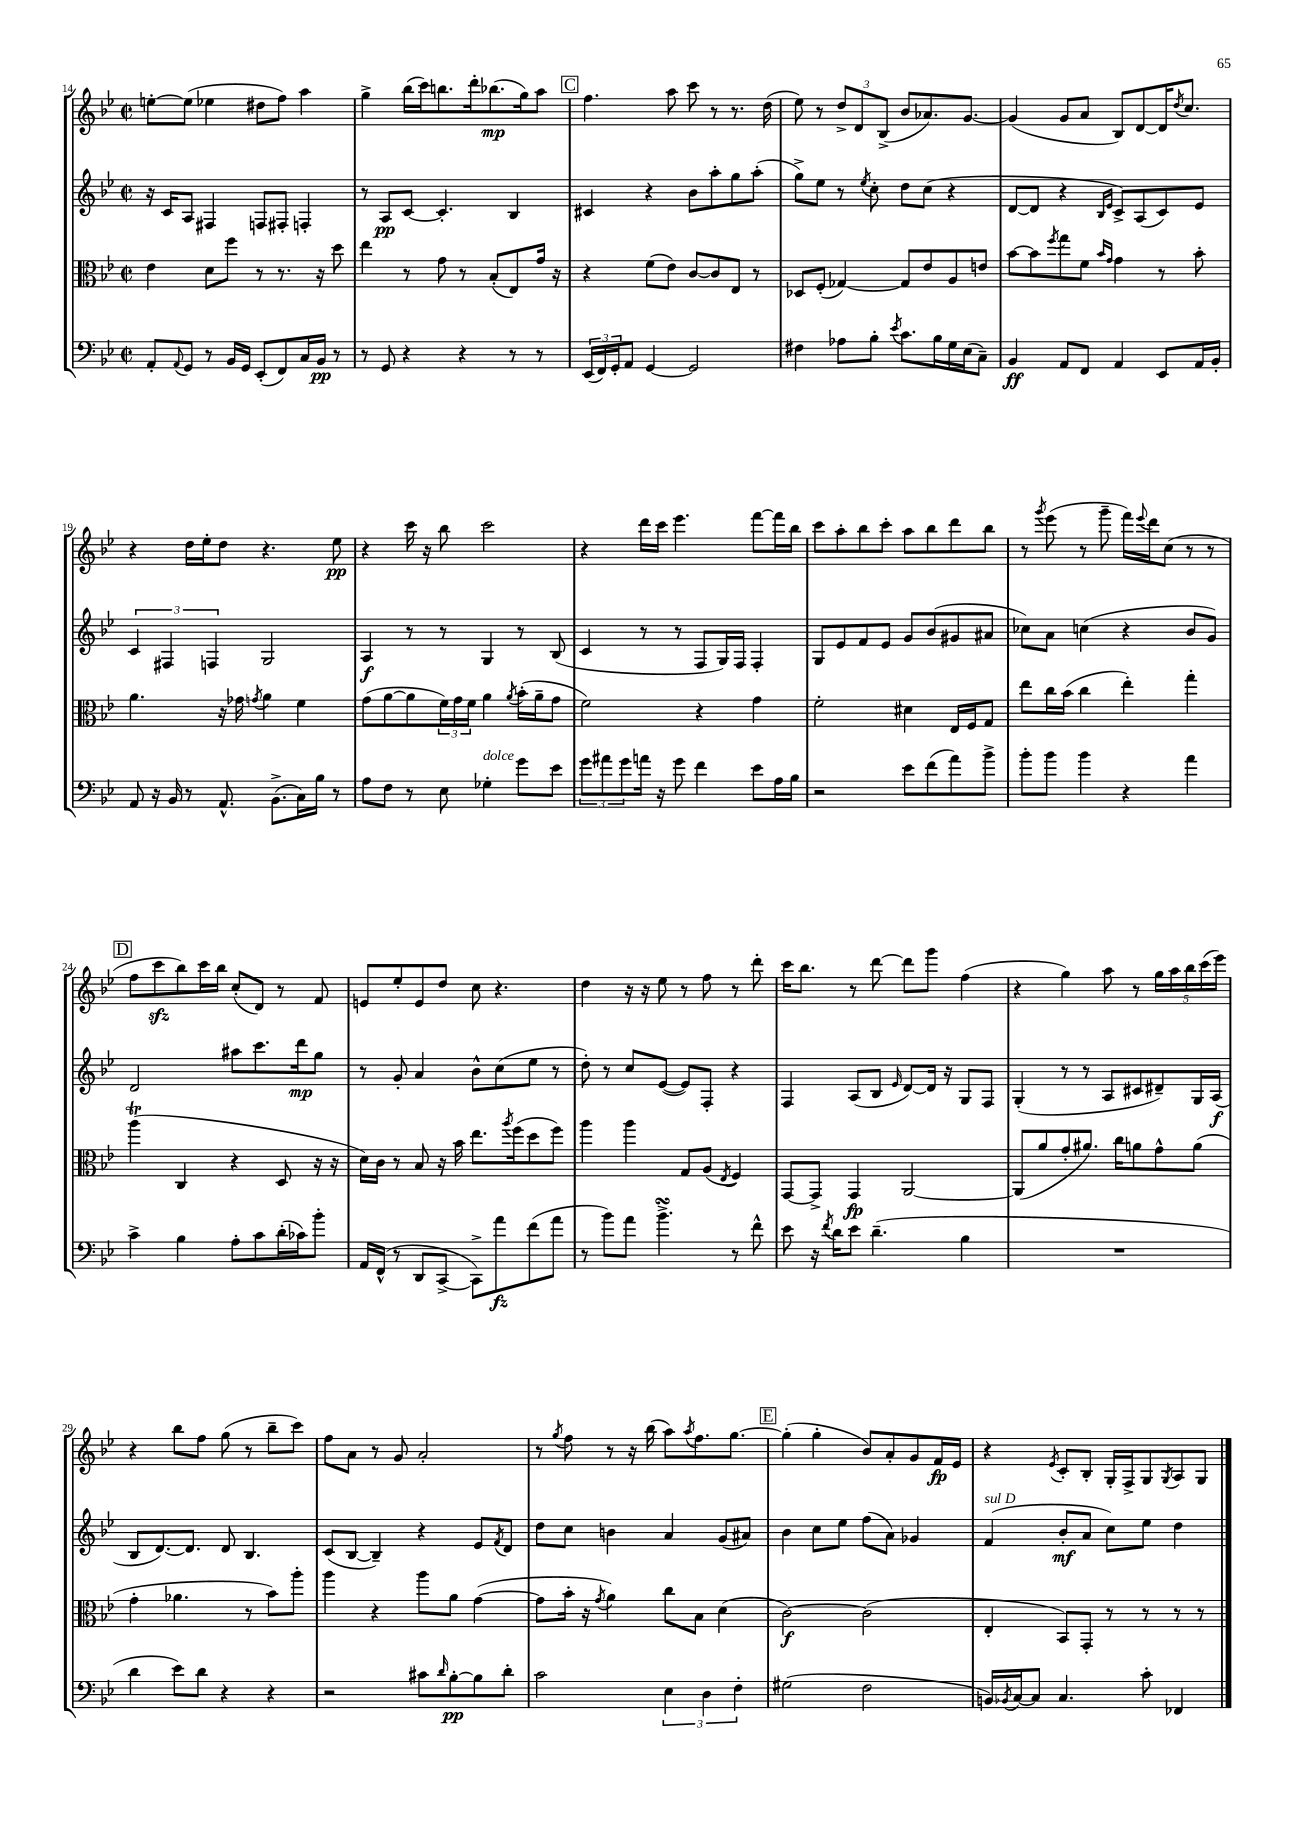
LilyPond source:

<<
\new StaffGroup <<
\new Staff = "s0" {
    \clef treble \key bes \major \defaultTimeSignature \time 2/2
    e''8~-. e''8( ees''4 dis''8 f''8) a''4 |
    g''4-> bes''16( c'''16) b''8. d'''16-. bes''8.\mp( g''16) a''8 |
    \mark \markup { \box "C" } f''4. a''8 c'''8 r8 r8. d''16( |
    ees''8) r8 \tuplet 3/2 { d''8-> d'8 bes8->( } bes'8 aes'8.) g'8.~ |
    g'4( g'8 a'8 bes8) d'8~ d'16 \acciaccatura { d''8 } c''8. |
    r4 d''16 ees''16-. d''8 r4. ees''8\pp |
    r4 c'''16 r16 bes''8 c'''2 |
    r4 d'''16 c'''16 ees'''4. f'''8~ f'''16 bes''16 |
    c'''8 a''8-. bes''8 c'''8-. a''8 bes''8 d'''8 bes''8 |
    r8 \acciaccatura { g'''8 } ees'''8( r8 g'''8-- f'''16) \appoggiatura { ees'''8 } d'''16 c''8( r8 r8 |
    \mark \markup { \box "D" } f''8 c'''8\sfz bes''8) c'''16 bes''16 c''8-.( d'8) r8 f'8 |
    e'8 ees''8-. e'8 d''8 c''8 r4. |
    d''4 r16 r16 ees''8 r8 f''8 r8 d'''8-. |
    c'''16 bes''8. r8 d'''8~ d'''8 g'''8 f''4( |
    r4 g''4) a''8 r8 \tuplet 5/4 { g''16 a''16 bes''16 c'''16( ees'''16) } |
    r4 bes''8 f''8 g''8( r8 bes''8-- c'''8) |
    f''8 a'8 r8 g'8 a'2-. |
    r8 \acciaccatura { g''8 } f''8 r8 r16 bes''16( a''8) \acciaccatura { a''8 } f''8. g''8.~ |
    \mark \markup { \box "E" } g''4-.( g''4-. bes'8) a'8-. g'8 f'16\fp ees'16 |
    r4 \acciaccatura { ees'8 } c'8-. bes8-. g16-. f16-> g8 \acciaccatura { g8 } a8 g8 \bar "|." |
}
\new Staff = "s1" {
    \clef treble \key bes \major \defaultTimeSignature \time 2/2
    r16 c'16 a8 fis4 f8 fis8-. f4-. |
    r8 a8\pp c'8~ c'4.-. bes4 |
    \mark \markup { \box "C" } cis'4 r4 bes'8 a''8-. g''8 a''8-.( |
    g''8->) ees''8 r8 \acciaccatura { ees''8 } c''8-. d''8 c''8( r4 |
    d'8~ d'8 r4 \grace { bes16 ees'16 } c'8->) a8( c'8) ees'8 |
    \tuplet 3/2 { c'4 fis4 f4 } g2 |
    a4\f r8 r8 g4 r8 bes8( |
    c'4 r8 r8 f8 g16) f16 f4-. |
    g8 ees'8 f'8 ees'8 g'8 bes'8( gis'8 ais'8 |
    ces''8) a'8 c''4( r4 bes'8 g'8) |
    \mark \markup { \box "D" } d'2 ais''8 c'''8. d'''16\mp g''8 |
    r8 g'8-. a'4 bes'8-^ c''8( ees''8 r8 |
    d''8-.) r8 c''8 ees'8~( ees'8) f8-. r4 |
    f4 a8( bes8 \grace { ees'16 } d'8~) d'16 r16 g8 f8 |
    g4-.( r8 r8 a8 cis'8 dis'8--) g16 a16\f( |
    bes8 d'8.~) d'8. d'8 bes4. |
    c'8( bes8~ bes4--) r4 ees'8 \acciaccatura { f'8 } d'8 |
    d''8 c''8 b'4 a'4 g'8( ais'8) |
    \mark \markup { \box "E" } bes'4 c''8 ees''8 f''8( a'8) ges'4 |
    f'4^\markup { \italic "sul D" }( bes'8-.\mf a'8 c''8) ees''8 d''4 \bar "|." |
}
\new Staff = "s2" {
    \clef alto \key bes \major \defaultTimeSignature \time 2/2
    ees'4 d'8 f''8 r8 r8. r16 d''8 |
    ees''4 r8 g'8 r8 bes8-.( ees8) g'16 r16 |
    \mark \markup { \box "C" } r4 f'8( ees'8) c'8~ c'8 ees8 r8 |
    des8 f8-.( ges4~) ges8 ees'8 a8 e'8 |
    bes'8~ bes'8 \acciaccatura { f''8 } g''8 f'8 \grace { bes'16 g'16 } g'4 r8 bes'8-. |
    a'4. r16 ges'16 \acciaccatura { g'8 } a'4 f'4 |
    g'8( a'8~ a'8 \tuplet 3/2 { f'16) g'16 f'16 } a'4 \acciaccatura { a'8 } bes'16-.( a'16-- g'8 |
    f'2) r4 g'4 |
    f'2-. dis'4 ees16 f16 g8 |
    ees''8 c''16 bes'16( c''4 ees''4-.) g''4-. |
    \mark \markup { \box "D" } a''4\trill( c4 r4 d8 r16 r16 |
    d'16) c'16 r8 bes8 r16 bes'16 ees''8. \acciaccatura { a''8 } f''16( d''8 f''8) |
    a''4 a''4 g8 a8( \acciaccatura { ees8 } f4) |
    g,8~ g,8-> g,4\fp a,2~ |
    a,8( a'8 g'8-. ais'8.) c''16 a'8 g'8-^ a'8( |
    g'4-. aes'4. r8 bes'8) a''8-. |
    a''4 r4 a''8 a'8 g'4~( |
    g'8 bes'16-. r16 \acciaccatura { g'8 } a'4) c''8 bes8 d'4( |
    \mark \markup { \box "E" } c'2~\f) c'2( |
    ees4-. bes,8) g,8-. r8 r8 r8 r8 \bar "|." |
}
\new Staff = "s3" {
    \clef bass \key bes \major \defaultTimeSignature \time 2/2
    a,8-. \appoggiatura { a,8 } g,8 r8 bes,16 g,16 ees,8-.( f,8) c16 bes,16\pp r8 |
    r8 g,8 r4 r4 r8 r8 |
    \mark \markup { \box "C" } \tuplet 3/2 { ees,16( f,16) g,16-. } a,8 g,4~ g,2 |
    fis4 aes8 bes8-. \acciaccatura { ees'8 } c'8. bes16 g16 ees16( c8--) |
    bes,4\ff a,8 f,8 a,4 ees,8 a,16 bes,16-. |
    a,8 r16 bes,16 r8 a,8.-^ bes,8.->( c16) bes16 r8 |
    a8 f8 r8 ees8 ges4-.^\markup { \italic "dolce" } g'8 ees'8 |
    \tuplet 3/2 { g'8 ais'8 g'8 } a'16 r16 g'8 f'4 ees'8 a16 bes16 |
    r2 ees'8 f'8( a'8) bes'8-> |
    bes'8-. bes'8 bes'4 r4 a'4 |
    \mark \markup { \box "D" } c'4-> bes4 a8-. c'8 d'16-.( ces'16) bes'8-. |
    a,16 f,16-^( r8 d,8 c,8~-> c,8->) a'8\fz f'8( a'8 |
    r8 bes'8) a'8 bes'4.->\turn r8 f'8-^ |
    ees'8 r16 \acciaccatura { f'8 } d'16 ees'8 d'4.--( bes4 |
    R1 |
    d'4 ees'8) d'8 r4 r4 |
    r2 cis'8 \grace { d'16 } bes8~-.\pp bes8 d'8-. |
    c'2 \tuplet 3/2 { ees4 d4 f4-. } |
    \mark \markup { \box "E" } gis2( f2 |
    b,16) \acciaccatura { bes,8 } c16~ c8 c4. c'8-. fes,4 \bar "|." |
}
>>
>>
\layout { \context { \Score currentBarNumber = #14 } }
